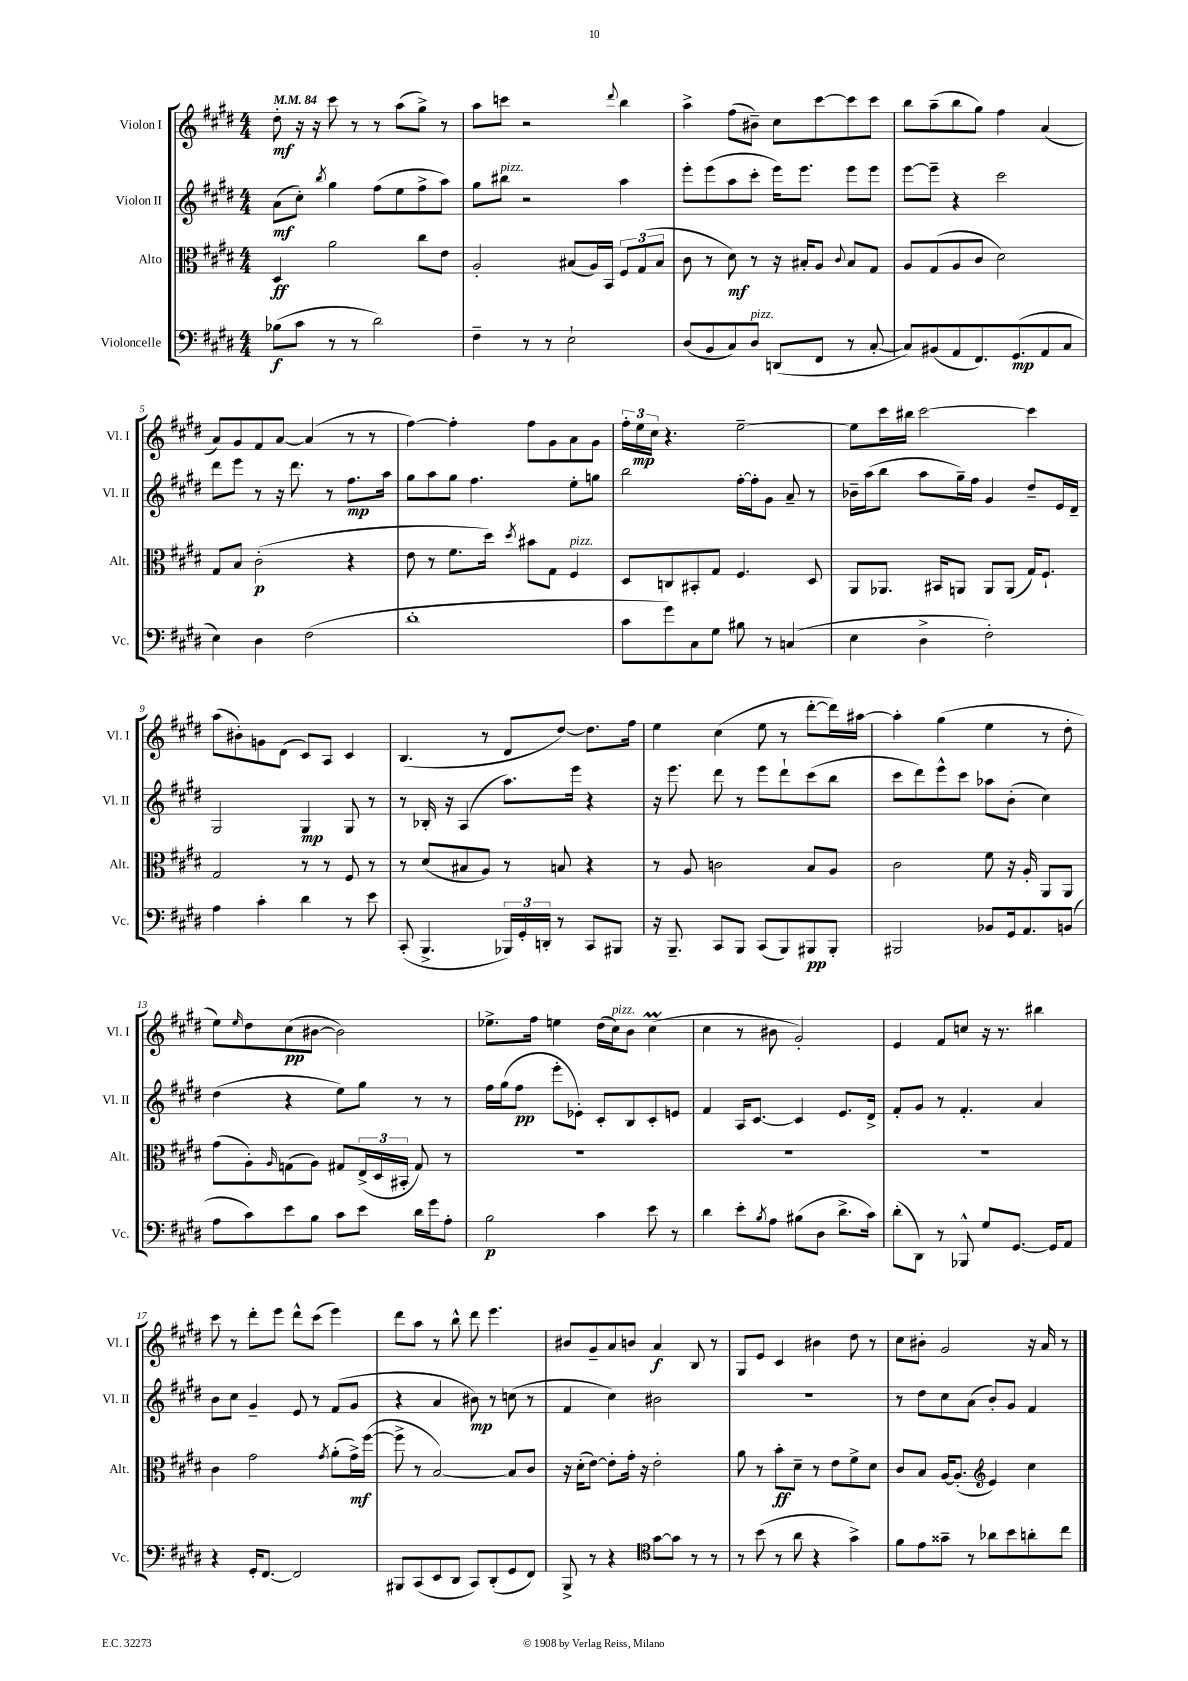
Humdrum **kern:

**kern	**dynam	**kern	**dynam	**kern	**dynam	**kern	**dynam
*part4	*part4	*part3	*part3	*part2	*part2	*part1	*part1
*staff4	*staff4	*staff3	*staff3	*staff2	*staff2	*staff1	*staff1
*I"Violoncelle	*	*I"Alto	*	*I"Violon II	*	*I"Violon I	*
*I'Vc.	*	*I'Alt.	*	*I'Vl. II	*	*I'Vl. I	*
*clefF4	*	*clefC3	*	*clefG2	*	*clefG2	*
*k[f#c#g#d#]	*	*k[f#c#g#d#]	*	*k[f#c#g#d#]	*	*k[f#c#g#d#]	*
*M4/4	*	*M4/4	*	*M4/4	*	*M4/4	*
*MM84	*	*MM84	*	*MM84	*	*MM84	*
=1	=1	=1	=1	=1	=1	=1	=1
(8B-X\L	f	4D#/	ff	(8a\L	mf	8dd#'\	mf
8c#\J	.	.	.	8cc#'\J)	.	16r	.
.	.	.	.	.	.	16r	.
.	.	.	.	8qbb/	.	.	.
8r	.	2a\	.	4gg#\	.	8ccc#\	.
8r	.	.	.	.	.	8r	.
2d#\)	.	.	.	(8ff#\L	.	8r	.
.	.	.	.	8ee\	.	(8aa\L	.
.	.	8cc#\L	.	8ff#^\	.	8gg#^\J)	.
.	.	8e\J	.	8aa\J)	.	8r	.
=2	=2	=2	=2	=2	=2	=2	=2
4F#~\	.	2A'/	.	8gg#\L	.	8aa\L	.
!	!	!	!	!LO:TX:a:i:t=pizz.	!	!	!
.	.	.	.	8bb#X\J	.	8cccn\J	.
8r	.	.	.	2r	.	2r	.
8r	.	.	.	.	.	.	.
2E`\	.	(8B#X/L	.	.	.	.	.
.	.	16A/L)	.	.	.	.	.
.	.	16BB/JJ	.	.	.	.	.
.	.	.	.	.	.	8qqddd#/	.
.	.	12F#/L	.	4aa\	.	4bb\	.
.	.	(12G#/	.	.	.	.	.
.	.	12B#/J	.	.	.	.	.
=3	=3	=3	=3	=3	=3	=3	=3
(8D#/L	.	8c#\	.	8eee'\L	.	4aa^\	.
8BB/	.	8r	.	(8eee\	.	.	.
8C#/)	.	8d#\)	mf	8aa\	.	(8ff#\L	.
!LO:TX:a:i:t=pizz.	!	!	!	!	!	!	!
8D#/J	.	8r	.	8ccc#'\J	.	8b#X~\J)	.
(8DDn/L	.	16r	.	16eee\KL)	.	8cc#\L	.
.	.	16B#X'/KL	.	8.eee\J	.	.	.
8FF#/J	.	8A/J	.	.	.	[8ccc#\	.
.	.	8qqc#/	.	.	.	.	.
8r	.	8B#/L	.	8eee\L	.	8ccc#\]	.
[8C#'/	.	8G#/J	.	8eee\J	.	8ccc#\J	.
=4	=4	=4	=4	=4	=4	=4	=4
8C#/L])	.	8A/L	.	[8eee\L	.	8bb\L	.
(8BB#X/	.	(8G#/	.	8eee~\J]	.	(8aa~\	.
8AA/	.	8A/	.	4r	.	8bb\	.
8.FF#/)	.	8c#/J	.	.	.	8gg#\J)	.
.	.	2d#\)	.	2ccc#\	.	4ff#\	.
(8.GG#/	mp	.	.	.	.	.	.
8AA/	.	.	.	.	.	(4a/	.
8C#/J	.	.	.	.	.	.	.
!!LO:LB:g=z
=5	=5	=5	=5	=5	=5	=5	=5
4E\)	.	8G#/L	.	8ddd#\L	.	8a/L)	.
.	.	8B/J	.	8eee\J	.	8g#/	.
4D#\	.	(2c#'\	p	8r	.	8f#/	.
.	.	.	.	16r	.	[8a/J	.
.	.	.	.	8.ddd#\	.	.	.
(2F#\	.	.	.	.	.	(4a/]	.
.	.	.	.	8r	.	.	.
.	.	4r	.	8.ff#\L	mp	8r	.
.	.	.	.	.	.	8r	.
.	.	.	.	16aa\Jk	.	.	.
=6	=6	=6	=6	=6	=6	=6	=6
1d#'	.	8e\	.	8gg#\L	.	[4ff#\)	.
.	.	8r	.	8aa\	.	.	.
.	.	8.f#\L	.	8gg#\J	.	4ff#'\]	.
.	.	.	.	4.ff#\	.	.	.
.	.	16dd#\Jk)	.	.	.	.	.
.	.	8qdd#/	.	.	.	.	.
.	.	8b#X\L	.	.	.	8ff#\L	.
.	.	8G#\J	.	.	.	8g#\	.
!	!	!LO:TX:a:i:t=pizz.	!	!	!	!	!
.	.	4F#/	.	8ee'\L	.	8a\	.
.	.	.	.	8ggn\J	.	8g#\J	.
=7	=7	=7	=7	=7	=7	=7	=7
8c#\L	.	8D#/L	.	2bb\	.	24ff#'\LL	.
.	.	.	.	.	.	24ee\	mp
.	.	.	.	.	.	24cc#\JJ	.
8g#\)	.	8Cn/	.	.	.	4.r	.
8C#\	.	8BB#X'/	.	.	.	.	.
8G#\J	.	8G#/J	.	.	.	.	.
8B#X\	.	4.F#/	.	[16ff#'\LL	.	[2ee~\	.
.	.	.	.	16ff#'\J]	.	.	.
8r	.	.	.	8g#\J	.	.	.
(4Cn/	.	.	.	8a~/	.	.	.
.	.	8D#/	.	8r	.	.	.
=8	=8	=8	=8	=8	=8	=8	=8
4E\	.	8AA/L	.	16b-X~\LL	.	8ee\L]	.
.	.	.	.	(16aa\J	.	.	.
.	.	8.AA-X/J	.	8bb\J	.	16ccc#\L	.
.	.	.	.	.	.	16bb#X\JJ	.
4D#^\	.	.	.	8aa\L	.	[2ccc#\	.
.	.	16BB#X/KL	.	.	.	.	.
.	.	8AAn/J	.	16gg#~\L)	.	.	.
.	.	.	.	16ff#\JJ	.	.	.
2F#'\)	.	8AA/L	.	4g#/	.	.	.
.	.	(8AA/J	.	.	.	.	.
.	.	16G#/KL)	.	8dd#~/L	.	4ccc#\]	.
.	.	8.F#`/J	.	.	.	.	.
.	.	.	.	16e/L	.	.	.
.	.	.	.	16d#~/JJ	.	.	.
!!LO:LB:g=z
=9	=9	=9	=9	=9	=9	=9	=9
4A\	.	2G#/	.	2G#/	.	(8aa\L	.
.	.	.	.	.	.	8b#X'\)	.
4c#'\	.	.	.	.	.	8gn\	.
.	.	.	.	.	.	(8d#\J	.
4d#\	.	8r	.	4G#/	mp	8c#/L)	.
.	.	8r	.	.	.	8A/J	.
8r	.	8F#/	.	8G#/	.	4c#/	.
8e\	.	8r	.	8r	.	.	.
=10	=10	=10	=10	=10	=10	=10	=10
(8CC#'/	.	8r	.	8r	.	(4.B/	.
4.BBB^/	.	(8d#/L	.	16B-X'/	.	.	.
.	.	.	.	16r	.	.	.
.	.	8B#X/	.	(4A/	.	.	.
.	.	8A/J)	.	.	.	8r	.
24BBB-X/LL)	.	8r	.	8.aa\L)	.	8d#/L	.
24GG#'/	.	.	.	.	.	.	.
24DDn'/JJ	.	.	.	.	.	.	.
8r	.	8Bn/	.	.	.	[8dd#/J)	.
.	.	.	.	16eee\Jk	.	.	.
8CC#/L	.	4r	.	4r	.	8.dd#\L]	.
8BBB#X/J	.	.	.	.	.	.	.
.	.	.	.	.	.	16ff#\Jk	.
=11	=11	=11	=11	=11	=11	=11	=11
16r	.	8r	.	16r	.	4ee\	.
8.BBB~/	.	.	.	8.eee\	.	.	.
.	.	8A/	.	.	.	.	.
8CC#/L	.	2cn\	.	8ddd#\	.	(4cc#\	.
8BBB/J	.	.	.	8r	.	.	.
(8CC#/L	.	.	.	8eee\L	.	8ee\	.
8BBB/)	.	.	.	8ddd#`\	.	8r	.
8BBB#X/	pp	8B/L	.	(8ccc#\	.	[8ddd#'\L	.
8BBB#'/J	.	8A/J	.	8bb\J	.	16ddd#\L])	.
.	.	.	.	.	.	[16aa#X\JJ	.
=12	=12	=12	=12	=12	=12	=12	=12
2BBB#X/	.	2c#\	.	8ccc#\L	.	4aa#'\]	.
.	.	.	.	8ddd#\)	.	.	.
.	.	.	.	8eee^^\	.	(4gg#\	.
.	.	.	.	8ccc#\J	.	.	.
8BB-X/L	.	8f#\	.	8aa-X\L	.	4ee\	.
16GG#/k	.	16r	.	(8b'\J	.	.	.
8.AA/	.	16A'/	.	.	.	.	.
.	.	8AA/L	.	4cc#\)	.	8r	.
(8BBn/J	.	8AA/J	.	.	.	8dd#'\	.
!!LO:LB:g=z
=13	=13	=13	=13	=13	=13	=13	=13
8A\L	.	(8g#\L	.	(4dd#\	.	8ee\L)	.
.	.	.	.	.	.	16qqee/	.
8c#\)	.	8A'\)	.	.	.	8dd#\	.
.	.	16qqA/	.	.	.	.	.
8e\	.	(8Gn\	.	4r	.	(8cc#\	pp
8B\J	.	8A\J)	.	.	.	[8b#X\J	.
8c#\L	.	8G#X/L	.	8ee\L)	.	2b#\])	.
8e\J	.	(24E^/L	.	8gg#\J	.	.	.
.	.	24D#/	.	.	.	.	.
.	.	24BB#X'/JJ	.	.	.	.	.
16d#\LL	.	8G#/)	.	8r	.	.	.
16g#\J	.	.	.	.	.	.	.
8A'\J	.	8r	.	8r	.	.	.
=14	=14	=14	=14	=14	=14	=14	=14
2B\	p	1r	.	16ff#\LL	.	8.ee-X^\L	.
.	.	.	.	(16gg#\J	.	.	.
.	.	.	.	8ff#\J	pp	.	.
.	.	.	.	.	.	16ff#\Jk	.
.	.	.	.	8eee'\L	.	4een\	.
.	.	.	.	8e-X'\J)	.	.	.
4c#\	.	.	.	8c#'/L	.	(16dd#\LL	.
!	!	!	!	!	!	!LO:TX:a:i:t=pizz.	!
.	.	.	.	.	.	16cc#\J)	.
.	.	.	.	8B/	.	8b\J	.
8e\	.	.	.	8c#'/	.	(4cc#M\	.
8r	.	.	.	8en/J	.	.	.
=15	=15	=15	=15	=15	=15	=15	=15
4d#\	.	1r	.	4f#/	.	4cc#\	.
8e'\L	.	.	.	16A/KL	.	8r	.
.	.	.	.	[8.c#/J	.	.	.
8qB/	.	.	.	.	.	.	.
8A\J	.	.	.	.	.	8b#X\	.
(8B#X\L	.	.	.	4c#/]	.	2g#'/)	.
8D#\J	.	.	.	.	.	.	.
8.d#^\L	.	.	.	8.e/L	.	.	.
16c#\Jk)	.	.	.	16d#^/Jk	.	.	.
=16	=16	=16	=16	=16	=16	=16	=16
(8d#'\L	.	1r	.	8f#'/L	.	4e/	.
8DD#\J)	.	.	.	8g#/J	.	.	.
8r	.	.	.	8r	.	8f#/L	.
8BBB-X^^/	.	.	.	4.f#'/	.	8ccn/J	.
8G#/L	.	.	.	.	.	16r	.
.	.	.	.	.	.	8.r	.
[8.GG#/J	.	.	.	.	.	.	.
.	.	.	.	4a/	.	4bb#X\	.
16GG#/KL]	.	.	.	.	.	.	.
8AA/J	.	.	.	.	.	.	.
!!LO:LB:g=z
=17	=17	=17	=17	=17	=17	=17	=17
4r	.	4c#\	.	8b\L	.	8ccc#\	.
.	.	.	.	8cc#\J	.	8r	.
16GG#'/KL	.	2g#\	.	4g#~/	.	8ddd#'\L	.
[8.FF#/J	.	.	.	.	.	.	.
.	.	.	.	.	.	8eee\J	.
2FF#/]	.	.	.	8e/	.	8ddd#^^\L	.
.	.	.	.	8r	.	(8ccc#\J	.
.	.	8qg#/	.	.	.	.	.
.	.	(8a'\L	.	(8f#/L	.	4eee\)	.
.	.	16g#^\L)	mf	8g#/J	.	.	.
.	.	([16ff#\JJ	.	.	.	.	.
=18	=18	=18	=18	=18	=18	=18	=18
8BBB#X/L	.	8ff#^\]	.	4r	.	8ddd#\L	.
(8CC#/	.	8r	.	.	.	8aa\J	.
8EE/	.	[2B/)	.	4a/	.	8r	.
8DD#/J	.	.	.	.	.	8bb^^\	.
8CC#/L)	.	.	.	8b#X\)	mp	8ddd#\	.
(8DD#'/	.	.	.	8r	.	4.eee\	.
8GG#/	.	8B/L]	.	(8ccn\	.	.	.
8FF#/J)	.	8c#/J	.	8r	.	.	.
=19	=19	=19	=19	=19	=19	=19	=19
8BBB^/	.	16r	.	4f#/	.	8b#X/L	.
.	.	(16d#'\KL	.	.	.	.	.
8r	.	[8e\J)	.	.	.	8g#~/	.
4r	.	8e'\L]	.	4cc#\)	.	8a/	.
.	.	16g#'\Jk	.	.	.	8bn/J	.
.	.	16r	.	.	.	.	.
*clefC4	*	*	*	*	*	*	*
[8g#\L	.	2e'\	.	2b#X\	.	4a/	f
8g#\J]	.	.	.	.	.	.	.
8r	.	.	.	.	.	8B/	.
8r	.	.	.	.	.	8r	.
=20	=20	=20	=20	=20	=20	=20	=20
8r	.	8a\	.	1r	.	8G#/L	.
(8b\	.	8r	.	.	.	8e/J	.
8r	.	8b'\L	ff	.	.	4c#/	.
8a\	.	8d#~\J	.	.	.	.	.
4r	.	8r	.	.	.	4b#X\	.
.	.	8e\L	.	.	.	.	.
4g#^\)	.	8f#^\	.	.	.	8dd#\	.
.	.	8d#\J	.	.	.	8r	.
=21	=21	=21	=21	=21	=21	=21	=21
8f#\L	.	8c#/L	.	8r	.	8cc#\L	.
8e\	.	8B/J	.	8dd#\L	.	8b#X'\J	.
8g##X~\J	.	[16A/KL	.	8cc#\	.	2g#/	.
.	.	(8.A'/J]	.	.	.	.	.
8r	.	.	.	(8a\J	.	.	.
*	*	*clefG2	*	*	*	*	*
8a-X\L	.	4e/)	.	8b'/L)	.	.	.
8b\	.	.	.	8g#/J	.	.	.
8an'\	.	4cc#\	.	4f#/	.	16r	.
.	.	.	.	.	.	16a/	.
8cc#\J	.	.	.	.	.	8r	.
==	==	==	==	==	==	==	==
*-	*-	*-	*-	*-	*-	*-	*-
